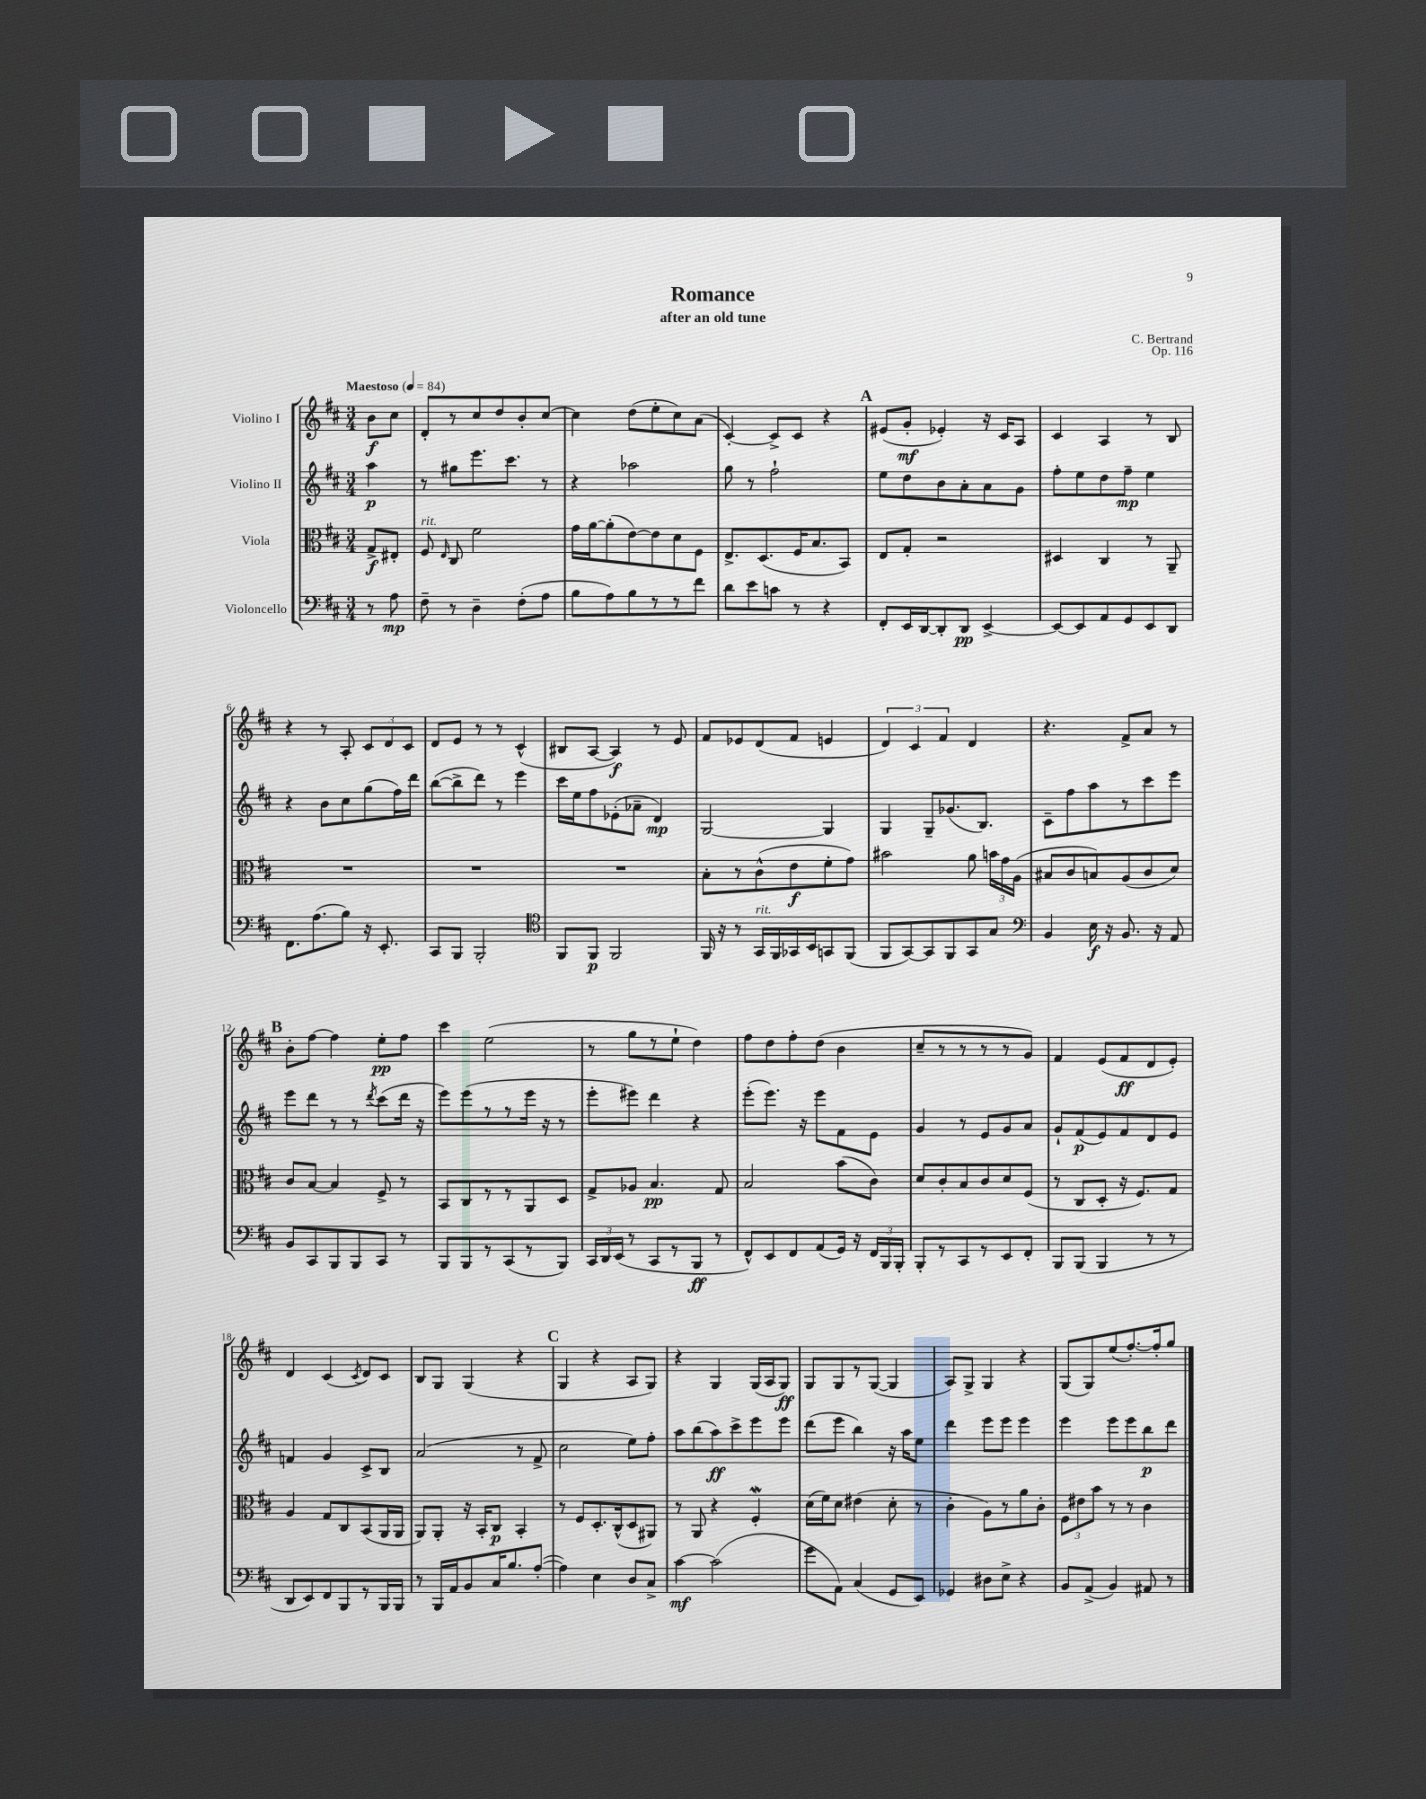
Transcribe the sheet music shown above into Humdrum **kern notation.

**kern	**kern	**kern	**kern
*staff4	*staff3	*staff2	*staff1
*clefF4	*clefC3	*clefG2	*clefG2
*k[f#c#]	*k[f#c#]	*k[f#c#]	*k[f#c#]
*M3/4	*M3/4	*M3/4	*M3/4
*MM84	*MM84	*MM84	*MM84
8r	8G^/L	4aa\	8b\L
8A\	8E#'/J	.	8cc#\J
=	=	=	=
8F#~\	8F#/	8r	8d'/L
.	16qqE/	.	.
8r	8C#/	8gg#\L	8r
4D~\	2f#\	8.eee\	8cc#/
.	.	.	8dd/
.	.	8.ccc#\J	.
(8F#'\L	.	.	8b'/
8A\J	.	8r	[8cc#/J
=	=	=	=
8B\L	16g\LL	4r	4cc#\]
.	[16a\J	.	.
8A\)	(8a'\]	.	.
8B\	[8e\)	2aa-\	(8dd\L
8r	8e\]	.	8ee'\
8r	8d\	.	8cc#\)
8f#\J	8F#\J	.	(8a\J
=	=	=	=
8d\L	8.E^/L	8gg\	[4c#'/)
8e\	.	8r	.
.	(8.D/	.	.
8c\J	.	2ff#`\	8c#^/]L
8r	16F#/K	.	8c#/J
.	8.B/	.	.
4r	.	.	4r
.	8BB/J)	.	.
=	=	=	=
8FF#'/L	8E/L	8ee\L	(8e#/L
16EE/L	8G'/J	8dd\	8g'/J
[16DD/J	.	.	.
8DD'/]	2r	8b\	4e-'/)
8DD/J	.	8a'\	.
[4EE^/	.	8a\	16r
.	.	.	16c#/LK
.	.	8g\J	8A/J
=	=	=	=
8EE/_L	4D#/	8ff#'\L	4c#/
8EE/]	.	8ee\	.
8AA/	4C#/	8dd\	4A/
8GG/	.	8ff#~\J	.
8EE/	8r	4ee\	8r
8DD/J	8AA~/	.	8B/
=	=	=	=
8.FF#\L	2.r	4r	4r
(8.A\	.	.	.
.	.	8b\L	8r
8B\J)	.	8cc#\	8A'/
16r	.	(8gg\	12c#/L
8.EE'/	.	.	.
.	.	.	12d/
.	.	16ff#\L)	.
.	.	.	12c#/J
.	.	16ddd\JJ	.
=	=	=	=
8CC#/L	2.r	([8bb\L	8d/L
8BBB/J	.	8bb^\]	8e/J
2BBB'/	.	8ddd\J)	8r
.	.	8r	8r
.	.	4eee\	(4c#^^/
=	=	=	=
*clefC4	*	*	*
8FF#/L	2.r	16ccc#\LL	8B#/L
.	.	16ee\J	.
8FF#/J	.	8ff#\	[8A/J
2FF#/	.	(8e-'\	4A/])
.	.	8a-~\J	.
.	.	4d/)	8r
.	.	.	8e/
=	=	=	=
16FF#/	8B'\L	[2G/	8f#/L
16r	.	.	.
8r	8r	.	8e-/
16GG/LL	(8c#^^\	.	(8d/
16FF#/	.	.	.
16GG-/	8e\	.	8f#/J
16BB/J	.	.	.
8GG/	8f#'\	4G/]	4e/
(8FF#/J	8g\J)	.	.
=	=	=	=
8FF#/L	2b#\	4G/	6d/)
[8GG/)	.	.	.
.	.	.	6c#/
8GG/]	.	8G~/L	.
.	.	.	6f#/
8FF#/	.	(8.g-/	.
8GG/	8a\	.	4d/
.	.	8.B/J)	.
8G/J	24b\LL	.	.
.	24g\	.	.
.	(24A\JJ	.	.
=	=	=	=
*clefF4	*	*	*
4BB/	8B#/L	8c#~\L	4.r
.	8c#/	8ff#\	.
16E\	8B/)	8aa\	.
16r	.	.	.
8.BB/	(8A/	8r	8f#^/L
.	8c#/	8ccc#\	8a/J
16r	.	.	.
8AA/	8d/J)	8eee\J	8r
=	=	=	=
8BB/L	8c#/L	8eee\L	8b'\L
8CC#/	[8B/J	8ddd\J	[8ff#\J
8BBB/	4B/]	8r	4ff#\]
8BBB/	.	8r	.
.	.	8qddd/	.
8CC#/J	8F#^/	(8ccc#\L	8ee'\L
8r	8r	16ddd\Jk	8ff#\J
.	.	16r	.
=	=	=	=
8BBB/L	8BB/L	8eee\L)	4ccc#\
8BBB/	8C#/	(8eee\	.
8r	8r	8r	(2ee\
(8CC#/	8r	8r	.
8r	8AA/	16eee\Jk	.
.	.	16r	.
8BBB/J)	8D/J	8r	.
=	=	=	=
24CC#/LL	8G^/L	8eee'\L	8r
24DD/	.	.	.
(24EE/JJ	.	.	.
8r	8A-/J	8eee#\J)	8gg\L
8CC#/L	4.B/	4ddd\	8r
8r	.	.	8ee`\J
8BBB/J	.	4r	4dd\)
8r	8G/	.	.
=	=	=	=
8FF#^^/L)	2B/	(8eee'\L	8ff#\L
8EE/	.	8.eee\J)	8dd\
8FF#/	.	.	8ff#'\
.	.	16r	.
(8AA/	.	8eee\L	(8dd\J
16GG/Jk)	(8b\L	8f#\	4b\
16r	.	.	.
24FF#/LL	8c#\J)	8e\J	.
24BBB/	.	.	.
24BBB'/JJ	.	.	.
=	=	=	=
8BBB'/L	8d/L	4g/	8cc#~/L
8r	8c#'/	.	8r
8CC#/	8B/	8r	8r
8r	8c#/	8e/L	8r
8EE/	8d/	8g/	8r
8FF#'/J	(8F#/J	8a/J	8g/J)
=	=	=	=
8BBB/L	8r	8g`/L	4f#/
(8BBB/J	8C#/L	(8f#/	.
4BBB/	8D'/J	8e/)	(8e/L
.	16r	8f#/	8f#/
.	8.F#/L)	.	.
8r	.	8d/	8d/
8r	8G/J	8e/J	8e'/J)
=	=	=	=
8DD/L	4A/	4f/	4d/
8EE/)	.	.	.
8FF#/	8G/L	4g/	(4c#/
8BBB/	8C#/	.	.
.	.	.	8qc#/
8r	(8BB/	8c#^/L	8d/L)
16BBB/L	16AA/L	8B/J	8c#/J
16BBB/JJ	16AA/JJ	.	.
=	=	=	=
8r	8AA/L)	(2a/	8B/L
16BBB/LL	8AA'/J	.	8G/J
16AA/J	.	.	.
8BB/	16r	.	(4G/
.	16BB'/LK	.	.
16C#/K	8C#/J	.	.
8.B/	.	.	.
.	4BB'/	8r	4r
([8A'/J	.	8f#^/	.
=	=	=	=
4A\])	8r	2cc#\	4G/
.	8F#/L	.	.
4E\	8.D'/	.	4r
.	(16C#^^/k	.	.
8D/L	8D/	8ee\L)	8A/L
8C#^/J	8AA#/J)	8ff#'\J	8G/J)
=	=	=	=
[4c#\	8r	8aa\L	4r
.	8AA/	(8bb\	.
(2c#\]	4r	8aa\)	4G/
.	.	8ccc#^\	.
.	4F#'/	8eee\	(16G/LL
.	.	.	16A/J
.	.	8eee\J	8G/J)
=	=	=	=
8g\L	(16d\LL	(8ddd\L	8G/L
.	16f#\J)	.	.
8AA\J)	8d\J	8eee\J	8G/
(4C#/	(4e#\	4bb\)	8r
.	.	.	([8G/J
8GG/L	8d'\	16r	4G/]
.	.	16aa\LK	.
8EE/J)	8r	8ee\J	.
=	=	=	=
4GG-/	4c#'\	4ddd\	8A/L)
.	.	.	8G^/J
8D#\L	8A\L)	8eee\L	4G/
8E^\J	8r	8eee\J	.
4r	8a\	4eee\	4r
.	8c#'\J	.	.
=	=	=	=
8BB/L	12F#\L	4eee\	(8G/L
.	12e#\	.	.
(8AA^/J	.	.	8G/)
.	12b\J	.	.
4BB/)	8r	8eee\L	(8ee/
.	8r	8eee\	[8.ff#'/)
8AA#/	4c#\	8bb\	.
.	.	.	16ff#'/]k
8r	.	8ddd\J	8gg/J
==	==	==	==
*-	*-	*-	*-
